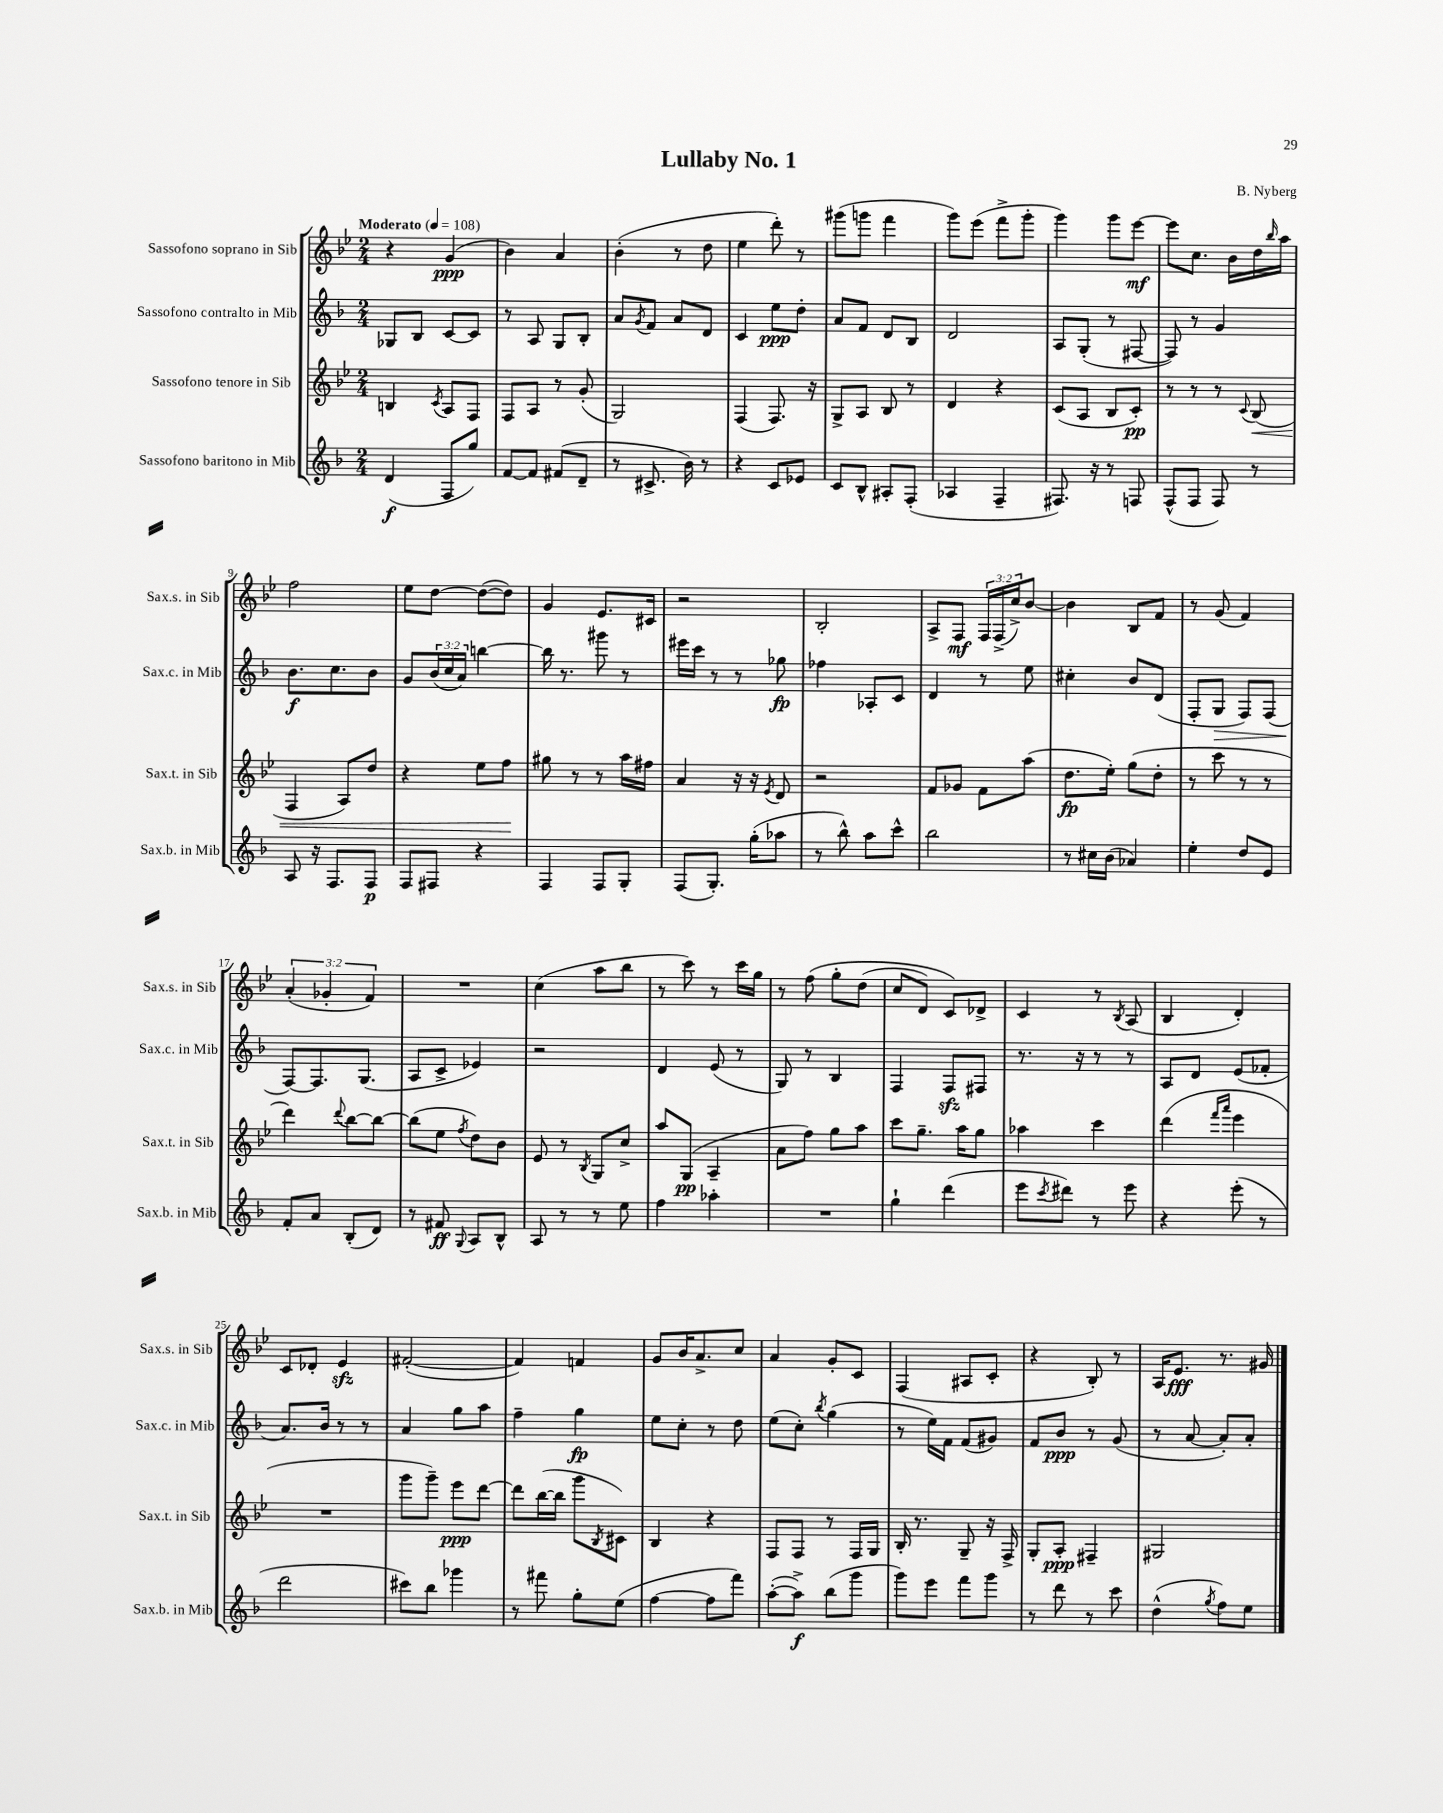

**kern	**kern	**kern	**kern
*staff4	*staff3	*staff2	*staff1
*clefG2	*clefG2	*clefG2	*clefG2
*k[b-]	*k[b-e-]	*k[b-]	*k[b-e-]
*M2/4	*M2/4	*M2/4	*M2/4
*MM108	*MM108	*MM108	*MM108
(4d	4B	8G-	4r
.	.	8B-	.
.	8qc	.	.
8F	8A	[8c	(4g
8gg)	8F	8c]	.
=	=	=	=
[8f	8F	8r	4b-)
8f]	8A	8A	.
(8f#	8r	8G	4a
8d~	(8g'	8B-'	.
=	=	=	=
8r	2G)	8a	(4b-'
.	.	8qg	.
8.c#^	.	8f	.
.	.	8a	8r
16b-)	.	.	.
8r	.	8d	8dd
=	=	=	=
4r	(4F	4c	4ee-
8c	8.F)	8ee	8ddd')
8e-	.	8dd'	8r
.	16r	.	.
=	=	=	=
8c	8G^	8a	(8ggg#
8B-^^	8A	8f	8ggg
8A#'	8B-	8d	4fff
(8F'	8r	8B-	.
=	=	=	=
4A-	4d	2d	8ggg)
.	.	.	(8eee-
4F~	4r	.	8fff^
.	.	.	8ggg'
=	=	=	=
8.F#)	(8c	8A	4ggg)
.	8A	(8G'	.
16r	.	.	.
8r	8B-	8r	8ggg
8F	8c')	[8F#	[8eee-
=	=	=	=
(8F^^	8r	8F#])	8eee-]
8F	8r	8r	8.cc
8F)	8r	4g	.
.	.	.	16b-
.	8qqc	.	.
8r	(8B-	.	16dd
.	.	.	16qqbb-
.	.	.	16aa
=	=	=	=
8A	4F	8.b-	2ff
16r	.	.	.
8.F	.	8.cc	.
.	8A)	.	.
8F	8dd	8b-	.
=	=	=	=
8F	4r	8g	8ee-
8F#	.	(24b-	[8dd
.	.	24cc	.
.	.	24a)	.
4r	8ee-	[4bb	(8dd_
.	8ff	.	8dd])
=	=	=	=
4F	8gg#	16bb]	4g
.	.	8.r	.
.	8r	.	.
8F	8r	8ggg#	8.e-
8G'	16aa	8r	.
.	16ff#	.	16c#
=	=	=	=
(8F	4a	16eee#	2r
.	.	16ccc	.
8.G')	.	8r	.
.	16r	8r	.
(16gg'	16r	.	.
.	8qe-	.	.
8aa-	8d	8gg-	.
=	=	=	=
8r	2r	4ff-	2B-'
8bb-^^)	.	.	.
8aa	.	8A-'	.
8ccc^^	.	8c	.
=	=	=	=
2bb-	8f	4d	8A^
.	8g-	.	8F
.	8f	8r	24F
.	.	.	(24F^
.	.	.	24cc^)
.	(8aa	8ee	[8b-
=	=	=	=
8r	8.dd	4cc#'	4b-]
16cc#	.	.	.
(16b-	16ee-')	.	.
4a-)	(8gg	8b-	8B-
.	8dd'	(8d	8f
=	=	=	=
4ee'	8r	8F'	8r
.	8ccc	8G	(8g
8dd	8r	8F)	4f)
8e	8r	(8F	.
=	=	=	=
8f'	4ddd)	[8F)	(6a'
8a	.	8.F]	.
.	.	.	6g-'
.	8qqddd	.	.
(8B-'	[8bb-	.	.
.	.	(8.G	.
.	.	.	6f)
8d)	8bb-_	.	.
=	=	=	=
8r	(8bb-]	8A	2r
8f#	8ee-	8c^	.
8qqG	8qff	.	.
8A	8dd)	4e-)	.
8B-^^	8b-	.	.
=	=	=	=
8A	8e-	2r	(4cc
8r	8r	.	.
.	8qB-	.	.
8r	8G	.	8aa
8ee	8cc^	.	8bb-
=	=	=	=
4ff	8aa	4d	8r
.	(8G	.	8ccc)
4aa-'	4A~	(8e	8r
.	.	8r	16ccc
.	.	.	16gg
=	=	=	=
2r	8a	8G)	8r
.	8ff)	8r	&(8ff
.	8gg	4B-	8gg'
.	8aa	.	(8dd
=	=	=	=
4gg`	8ccc	4F	8cc
.	8.gg~	.	8d)
(4ddd	.	8F	8c&)
.	16aa	.	.
.	8gg	8F#	8d-^
=	=	=	=
8eee	4aa-	8.r	4c
8qccc	.	.	.
8ddd#)	.	.	.
.	.	16r	.
8r	4ccc	8r	8r
.	.	.	8qB-
8eee	.	8r	(8A
=	=	=	=
4r	(4ddd	8A	4B-
.	.	8d	.
.	16qqfff	.	.
.	16qqaaa	.	.
(8eee'	4eee-	(8e	4d')
8r	.	8f-'	.
=	=	=	=
2ddd	2r	8.a)	8c
.	.	.	8d-'
.	.	16b-	.
.	.	8r	4e-
.	.	8r	.
=	=	=	=
8ccc#)	8ggg	4a	([2f#'
8bb-	8ggg~)	.	.
4ggg-	8eee-	8gg	.
.	[8ddd	8aa	.
=	=	=	=
8r	8ddd]	4ff~	4f#])
8fff#	([16bb-	.	.
.	16bb-]	.	.
8gg'	8ggg	4gg	4f
.	8qB-	.	.
(8ee	8c#)	.	.
=	=	=	=
[4ff	4B-	8ee	8g
.	.	8cc'	16b-
.	.	.	8.a^
8ff]	4r	8r	.
8fff)	.	8dd	8cc
=	=	=	=
([8aa'	8F	(8ee	4a
8aa^])	8F	8cc')	.
.	.	8qbb-	.
(8bb-	8r	(4gg	8g'
8ggg	16F	.	8c
.	16G	.	.
=	=	=	=
8ggg)	16B-'	8r	(4F
.	8.r	.	.
8eee	.	16ee)	.
.	.	16f	.
8fff	8G~	(8f	8A#
8ggg	16r	8g#)	8c'
.	16F^	.	.
=	=	=	=
8r	8G'	8f	4r
8ddd	8A'	8b-	.
8r	4F#~	8r	8B-')
8ccc	.	(8g	8r
=	=	=	=
(4dd^^	2G#	8r	16A
.	.	.	8.e-
.	.	[8a	.
8qgg	.	.	.
8ff)	.	8a'])	8.r
8ee	.	8a'	.
.	.	.	16g#
==	==	==	==
*-	*-	*-	*-
